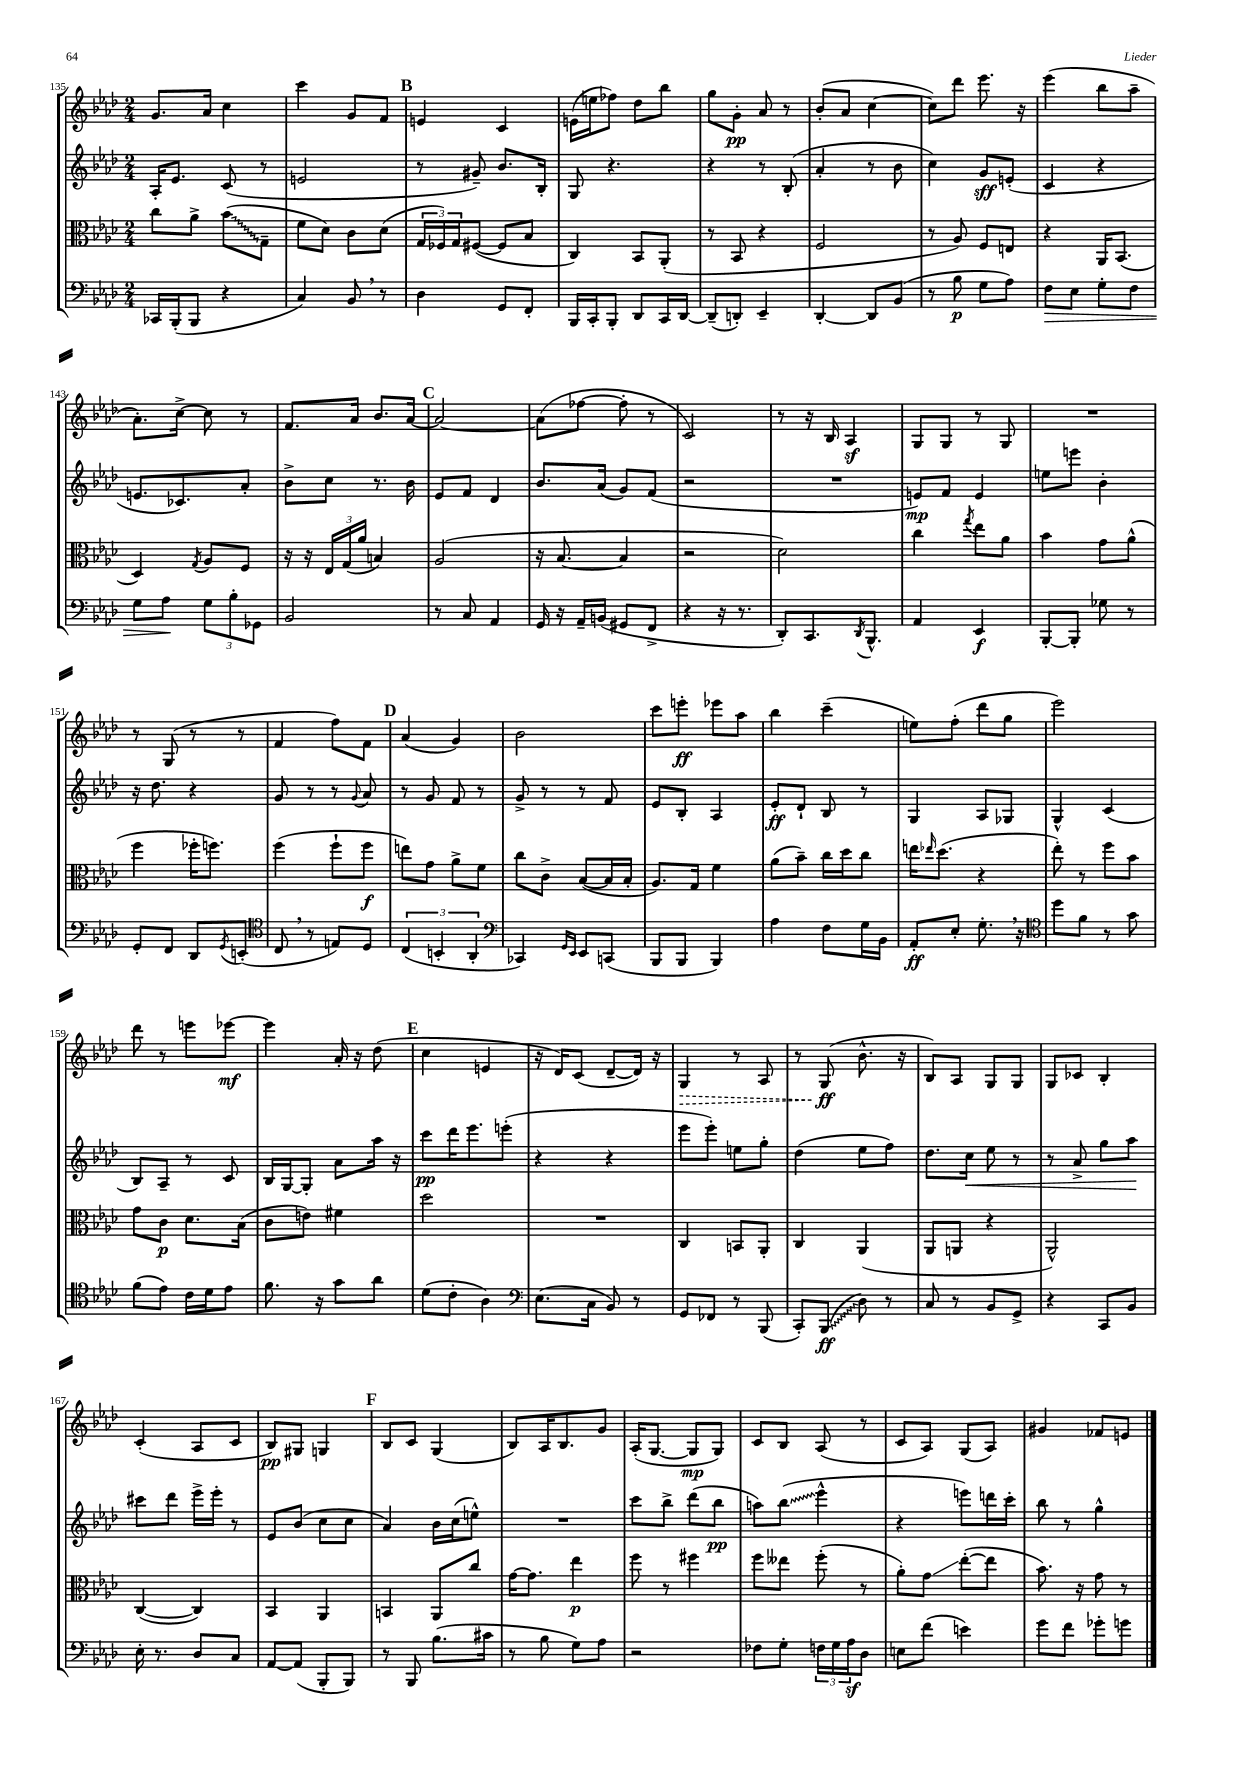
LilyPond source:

<<
\new StaffGroup <<
\new Staff = "s0" {
    \clef treble \key aes \major \numericTimeSignature \time 2/4
    g'8. aes'16 c''4 |
    c'''4 g'8 f'8 |
    \mark \markup { \bold "B" } e'4 c'4 |
    e'16( e''16 fes''8) des''8 bes''8 |
    g''8 g'8-.\pp aes'8 r8 |
    bes'8-.( aes'8 c''4~ |
    c''8) des'''8 ees'''8. r16 |
    ees'''4( bes''8 aes''8-- |
    aes'8.-.) c''16~-> c''8 r8 |
    f'8. aes'16 bes'8. aes'16~ |
    \mark \markup { \bold "C" } aes'2~ |
    aes'8( fes''8~ fes''8-. r8 |
    c'2) |
    r8 r16 bes16 aes4\sf |
    g8 g8 r8 g8 |
    R2 |
    r8 g8( r8 r8 |
    f'4 f''8) f'8 |
    \mark \markup { \bold "D" } aes'4( g'4) |
    bes'2 |
    c'''8 e'''8-.\ff ees'''8 aes''8 |
    bes''4 c'''4--( |
    e''8) f''8-.( des'''8 g''8 |
    ees'''2) |
    des'''8 r8 e'''8 ees'''8~\mf |
    ees'''4 aes'16-. r16 des''8( |
    \mark \markup { \bold "E" } c''4 e'4 |
    r16 des'16) c'8( des'8~-- des'16) r16 |
    \once \override Hairpin.style = #'dashed-line g4\> r8 aes8 |
    r8 g8\ff\!( bes'8.-^ r16 |
    bes8) aes8 g8 g8 |
    g8 ces'8 bes4-. |
    c'4-.( aes8 c'8 |
    bes8\pp) gis8 g4 |
    \mark \markup { \bold "F" } bes8 c'8 g4( |
    bes8) aes16 bes8. g'8 |
    aes16-.( g8.~ g8\mp g8) |
    c'8 bes8 aes8( r8 |
    c'8 aes8) g8( aes8) |
    gis'4 fes'8 e'8 \bar "|." |
}
\new Staff = "s1" {
    \clef treble \key aes \major \numericTimeSignature \time 2/4
    aes16-. ees'8. c'8( r8 |
    e'2 |
    \mark \markup { \bold "B" } r8 gis'8--) bes'8. bes16-. |
    g8 r4. |
    r4 r8 bes8-.( |
    aes'4-. r8 bes'8 |
    c''4) g'8\sff e'8-.( |
    c'4 r4 |
    e'8. ces'8.) aes'8-. |
    bes'8-> c''8 r8. bes'16 |
    \mark \markup { \bold "C" } ees'8 f'8 des'4 |
    bes'8. aes'16( g'8) f'8( |
    r2 |
    R2 |
    e'8\mp) f'8 e'4 |
    e''8 e'''8 bes'4-. |
    r16 des''8. r4 |
    g'8 r8 r8 \appoggiatura { g'8 } aes'8 |
    \mark \markup { \bold "D" } r8 g'8 f'8 r8 |
    g'8-> r8 r8 f'8 |
    ees'8 bes8-. aes4 |
    ees'8-.\ff des'8-! bes8 r8 |
    g4 aes8 ges8 |
    g4-^ c'4( |
    bes8) aes8-- r8 c'8 |
    bes16 g16~ g8-. aes'8 aes''16 r16 |
    \mark \markup { \bold "E" } c'''8\pp des'''16 ees'''8. e'''8-.( |
    r4 r4 |
    ees'''8 ees'''8-.) e''8 g''8-. |
    des''4( ees''8 f''8) |
    des''8. c''16\< ees''8 r8 |
    r8 aes'8-> g''8 aes''8\! |
    cis'''8 des'''8 ees'''16-> ees'''16-. r8 |
    ees'8 bes'8( c''8 c''8 |
    \mark \markup { \bold "F" } aes'4) bes'16 c''16( e''8-^) |
    R2 |
    c'''8 bes''8-> des'''8( bes''8\pp |
    a''8) \once \override Glissando.style = #'zigzag bes''8\glissando( ees'''4-^ |
    r4 e'''8) d'''16 c'''16-. |
    bes''8 r8 g''4-^ \bar "|." |
}
\new Staff = "s2" {
    \clef alto \key aes \major \numericTimeSignature \time 2/4
    c''8 aes'8-> \once \override Glissando.style = #'zigzag bes'8\glissando( g8-- |
    f'8 des'8) c'8 des'8( |
    \mark \markup { \bold "B" } \tuplet 3/2 { g16 fes16) g16 } fis8~( fis8 bes8 |
    c4) bes,8 aes,8-.( |
    r8 bes,8 r4 |
    f2 |
    r8 aes8) f8 e8 |
    r4 aes,16 bes,8.( |
    des4) \acciaccatura { g8 } aes8 f8 |
    r16 r16 \tuplet 3/2 { ees16 g16( aes'16 } b4) |
    \mark \markup { \bold "C" } aes2( |
    r16 bes8.~ bes4 |
    r2 |
    des'2) |
    c''4 \acciaccatura { g''8 } ees''8 aes'8 |
    bes'4 g'8 aes'8-^( |
    f''4 fes''16-. f''8.) |
    f''4( f''8-! f''8\f |
    \mark \markup { \bold "D" } e''8) g'8 aes'8-> f'8 |
    c''8 c'8-> bes8~( bes16 bes16-. |
    aes8.) g16 f'4 |
    aes'8( bes'8--) c''16 des''16 c''8 |
    e''16 \grace { ees''16 } des''8.( r4 |
    ees''8-.) r8 f''8 bes'8 |
    g'8 c'8\p des'8. bes16( |
    c'8 e'8) fis'4 |
    \mark \markup { \bold "E" } des''2 |
    R2 |
    c4 b,8 aes,8-. |
    c4 aes,4( |
    aes,8 a,8 r4 |
    aes,2-^) |
    c4~( c4) |
    bes,4 aes,4 |
    \mark \markup { \bold "F" } b,4 aes,8 c''8 |
    g'16~ g'8. ees''4\p |
    f''8 r8 fis''4 |
    f''8 eeses''8 f''8-.( r8 |
    aes'8-.) g'8\glissando ees''8~-.( ees''8 |
    bes'8.) r16 g'8 r8 \bar "|." |
}
\new Staff = "s3" {
    \clef bass \key aes \major \numericTimeSignature \time 2/4
    ces,16 bes,,16-.( bes,,8 r4 |
    c4) bes,8 \breathe r8 |
    \mark \markup { \bold "B" } des4 g,8 f,8-. |
    bes,,16 c,16-. bes,,8-. des,8 c,16 des,16~ |
    des,8--( d,8-.) ees,4-- |
    des,4~-. des,8 bes,8( |
    r8 bes8\p g8 aes8) |
    f8\> ees8 g8-. f8 |
    g8 aes8\! \tuplet 3/2 { g8 bes8-. ges,8 } |
    bes,2 |
    \mark \markup { \bold "C" } r8 c8 aes,4 |
    g,16 r16 aes,16-- b,16( gis,8 f,8-> |
    r4 r16 r8. |
    des,8-.) c,8. \acciaccatura { des,8 } bes,,8.-^ |
    aes,4 ees,4\f |
    bes,,8~-. bes,,8-. ges8 r8 |
    g,8-. f,8 des,8 \acciaccatura { g,8 } e,8-.( |
    \clef tenor c8 \breathe r8 e8) des8 |
    \mark \markup { \bold "D" } \tuplet 3/2 { c4( b,4-. aes,4-. } |
    \clef bass ces,4) \grace { g,16 ees,16 } ees,8 c,8( |
    bes,,8 bes,,8 bes,,4) |
    aes4 f8 g16 bes,16 |
    aes,8-.\ff ees8-. g8.-. \breathe r16 |
    \clef tenor des''8 f'8 r8 g'8 |
    f'8( ees'8) c'16 des'16 ees'8 |
    f'8. r16 g'8 aes'8 |
    \mark \markup { \bold "E" } des'8( c'8-. aes4) |
    \clef bass ees8.( c16 bes,8) r8 |
    g,8 fes,8 r8 bes,,8( |
    c,8-.) \once \override Glissando.style = #'zigzag bes,,8\glissando\ff( des8) r8 |
    c8 r8 bes,8 g,8-> |
    r4 c,8 bes,8 |
    ees16-. r8. des8 c8 |
    aes,8~ aes,8( bes,,8-. bes,,8) |
    \mark \markup { \bold "F" } r8 bes,,8 bes8.( cis'16 |
    r8 bes8 g8) aes8 |
    r2 |
    fes8 g8-. \tuplet 3/2 { f16 g16 aes16\sf } des8 |
    e8 f'8( e'4) |
    g'8 f'8 ges'8-. g'8 \bar "|." |
}
>>
>>
\layout { \context { \Score currentBarNumber = #135 } }
